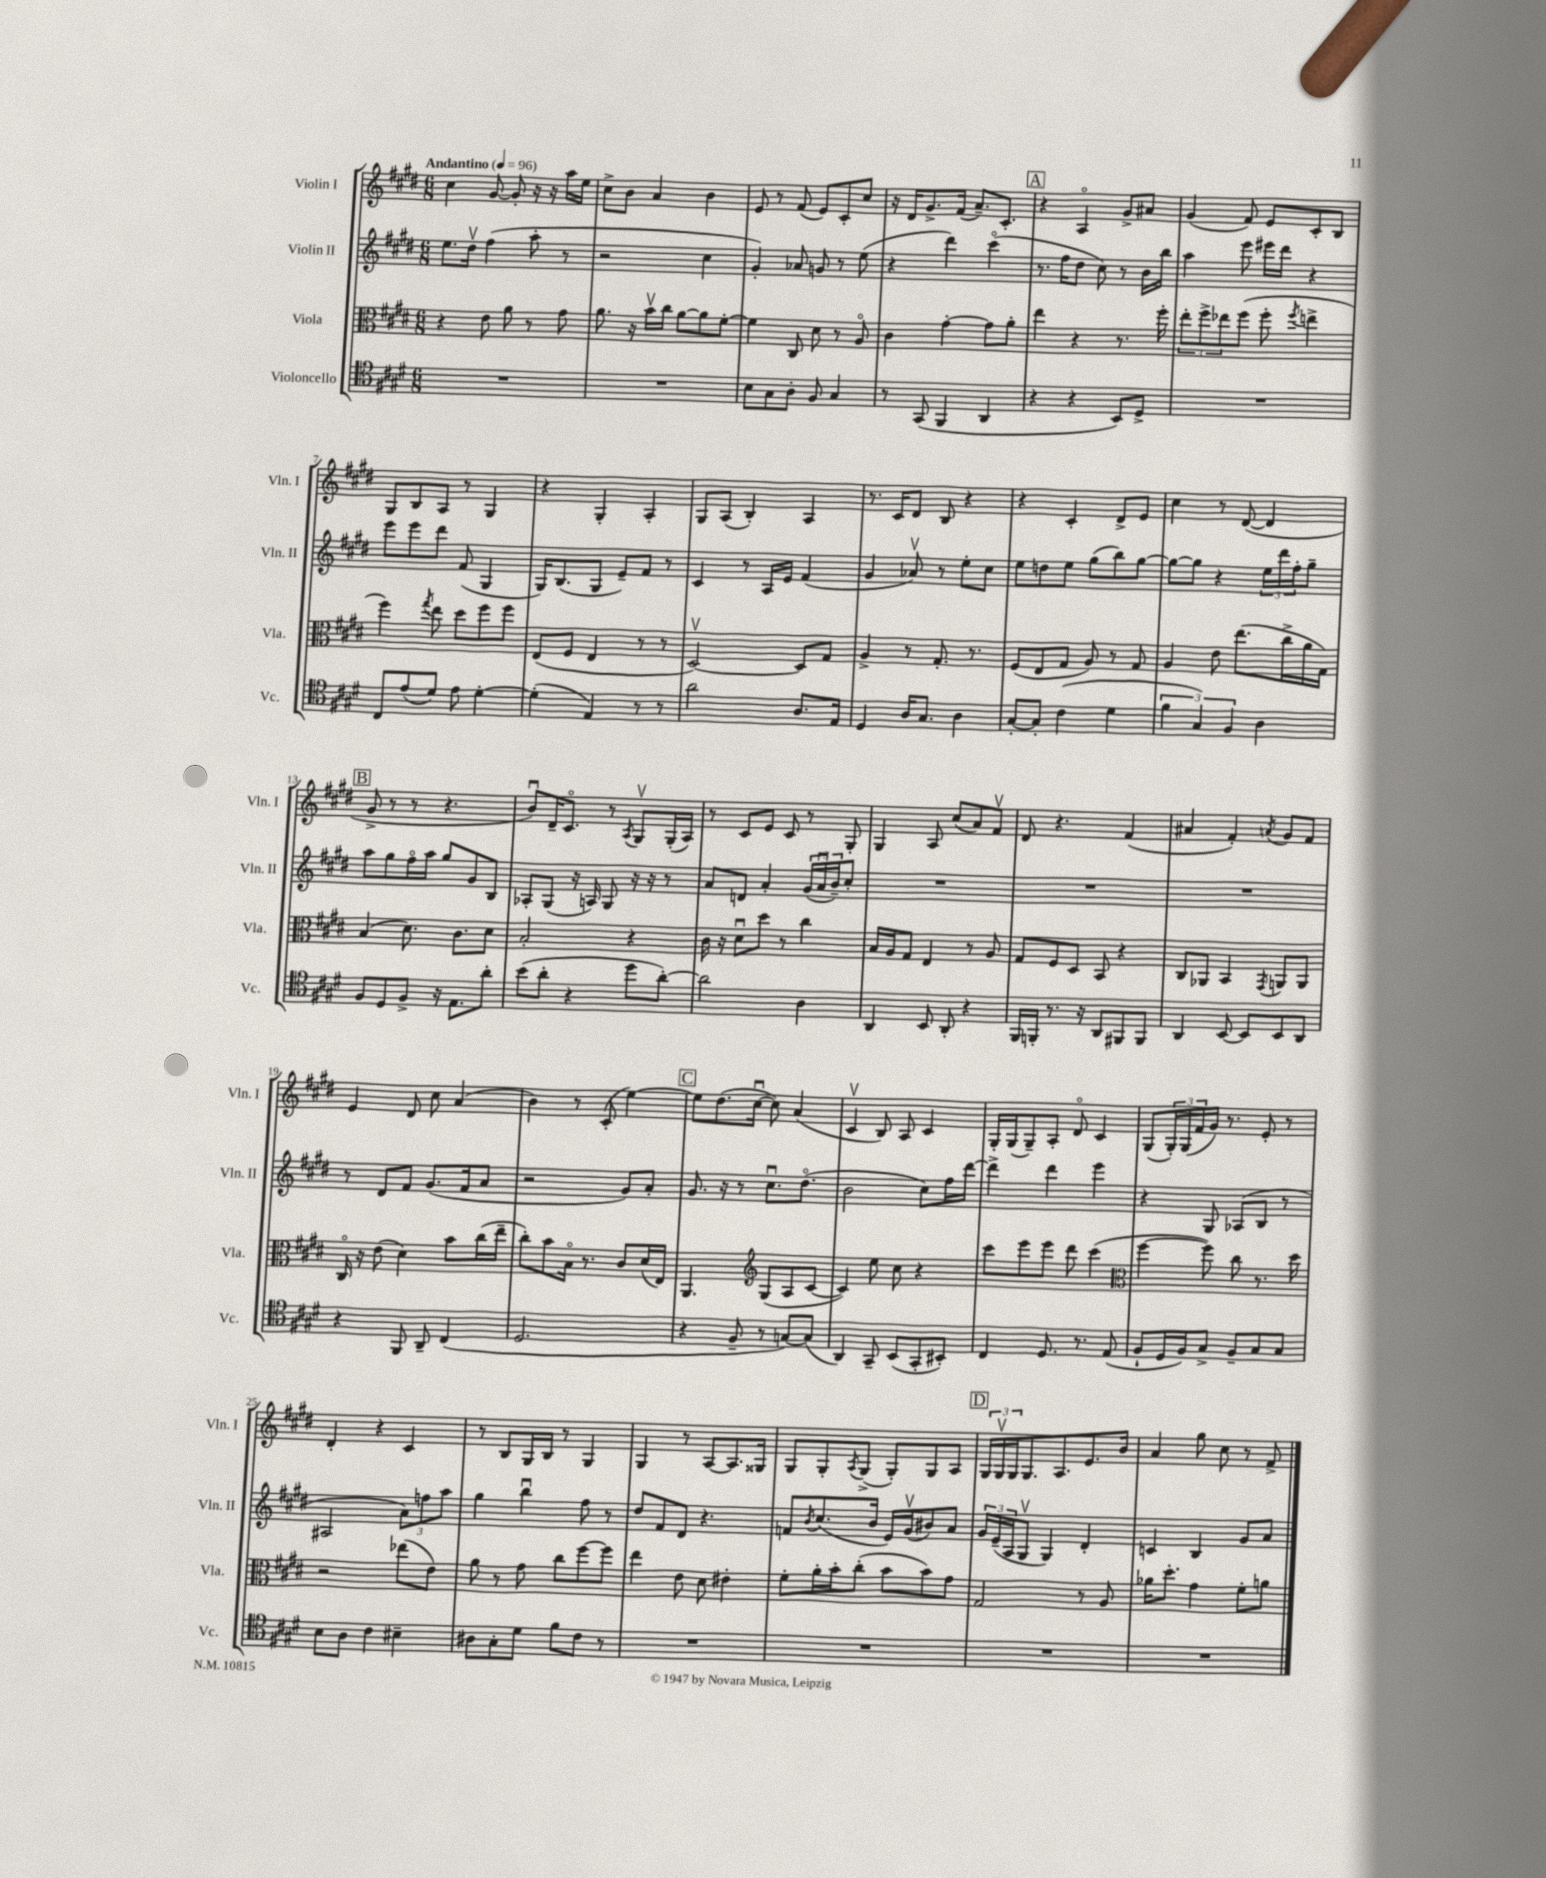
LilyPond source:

<<
\new StaffGroup <<
\new Staff = "s0" \with { instrumentName = "Violin I" shortInstrumentName = "Vln. I" } {
    \clef treble \key e \major \numericTimeSignature \time 6/8 \tempo "Andantino" 4 = 96
    cis''4 gis'8~ gis'8-. r16 r16 a''16 e''16 |
    cis''8-> b'8 a'4 b'4 |
    e'8 r8 fis'8( e'8) cis'8-. cis''8 |
    r16 dis'16 gis'8.-> fis'16( a'8.--) cis'8.-. |
    \mark \markup { \box "A" } r4 a4\flageolet gis'8-> ais'8 |
    gis'4( fis'8) e'8 cis'8-. b8 |
    gis8 b8 a8 r8 gis4 |
    r4 gis4-. a4-. |
    gis8 a8( b4-.) a4 |
    r8. cis'16 dis'8 b8 r4 |
    r4 cis'4-. dis'8-> e'8 |
    cis''4 r8 dis'8~( dis'4 |
    \mark \markup { \box "B" } gis'8-> r8 r8 r4. |
    b'8\downbow) dis'16-- cis'8.\flageolet r8 \acciaccatura { a8 } gis8\upbow gis16-.( a16) |
    r8 cis'8 e'8 cis'8 r8 gis8-. |
    gis4 a8 cis''8( a'8) fis'8\upbow |
    dis'8 r4. fis'4( |
    ais'4 fis'4-.) \acciaccatura { a'8 } gis'8 fis'8 |
    e'4 dis'8 cis''8 a'4( |
    b'4) r8 cis'8-.( e''4~) |
    \mark \markup { \box "C" } e''8 dis''8.( cis''16~\downbow cis''8) a'4( |
    cis'4\upbow b8) a8 cis'4 |
    gis16-. gis16( gis8--) a8-. dis'8\flageolet cis'4 |
    gis8( \tuplet 3/2 { gis16-.) gis16( fis'16 } gis'16) r8. e'8-. r8 |
    dis'4-. r4 cis'4 |
    r8 b8 gis16 b16 r8 gis4 |
    gis4 r8 a8~ a8. gisis16 |
    gis8 gis8-. \acciaccatura { a8 } gis8->( gis8-.) gis8 a8 |
    \mark \markup { \box "D" } \tuplet 3/2 { gis16 gis16\upbow gis16 } gis8. a8. e'8. b'16 |
    a'4 gis''8 cis''8 r8 fis'8-> \bar "|." |
}
\new Staff = "s1" \with { instrumentName = "Violin II" shortInstrumentName = "Vln. II" } {
    \clef treble \key e \major \numericTimeSignature \time 6/8
    e''8. dis''16\upbow fis''4( a''8-. r8 |
    r2 cis''4 |
    gis'4-.) aes'8 g'8 r8 e''8( |
    r4 dis'''4) cis'''4\flageolet( |
    \mark \markup { \box "A" } r8. fis''16 dis''8 cis''8) r8 b'16 b''16 |
    a''4 e'''8 eis'''16 dis'''16 r4 |
    e'''8 e'''8 dis'''8 fis'8( gis4 |
    gis16) b8.( gis8 e'8--) fis'8 r8 |
    cis'4 r8 a16 e'16 fis'4( |
    gis'4 aes'8\upbow) r8 e''8-. cis''8 |
    e''8 d''8 e''8 gis''8( b''8) gis''8~ |
    gis''8~ gis''8 r4 \tuplet 3/2 { e''16 dis'''16 fis''16-. } gis''8-- |
    \mark \markup { \box "B" } a''8 gis''8 fis''16\flageolet a''16 gis''8 gis'8 b8 |
    aes8-. gis8( r16 a16) gis8 r16 r16 r8 |
    a'8 d'8 a'4-. \tuplet 3/2 { gis'16( a'16\downbow b'16--) } cis''8-. |
    R2. |
    R2. |
    R2. |
    r8 dis'8 fis'8 gis'8.( fis'16 a'8 |
    r2 gis'8) a'8-. |
    \mark \markup { \box "C" } gis'8. r16 r8 cis''8.\downbow dis''8.\flageolet( |
    b'2 cis''8) fis''16 dis'''16~ |
    dis'''4-> dis'''4 e'''4 |
    r4 gis8 aes8( b8 r8 |
    ais2 \tuplet 3/2 { a'8) f''8 a''8 } |
    gis''4 b''4\downbow fis''8 r8 |
    dis''8 fis'8 dis'8 r4. |
    f'8 \acciaccatura { b'8 } cis''8.( b'16 e'16) gis'16\upbow( bis'8) a'8 |
    \mark \markup { \box "D" } \tuplet 3/2 { gis'16 e'16--( a16 } gis8\upbow gis4) dis'4-. |
    c'4 b4 gis'8 a'8 \bar "|." |
}
\new Staff = "s2" \with { instrumentName = "Viola" shortInstrumentName = "Vla." } {
    \clef alto \key e \major \numericTimeSignature \time 6/8
    r4 e'8 a'8 r8 gis'8 |
    a'8. r16 b'16\upbow cis''16 a'8~ a'8 fis'8~-. |
    fis'4 cis8 dis'8 r8 a8\flageolet |
    cis'4 gis'4~-. gis'8 a'8-. |
    \mark \markup { \box "A" } e''4 r4 r8. fis''16-. |
    \tuplet 3/2 { e''8-. fis''8-> ees''8 } fis''8( fis''8-. \acciaccatura { fis''8 } e''4-> |
    fis''4) \acciaccatura { gis''8 } e''8 dis''8 fis''8 fis''8 |
    e8( fis8 e4 r8 r8 |
    dis2~\upbow) dis8 gis8 |
    a4-> r8 gis8.-. r8. |
    fis8( e8 gis8 a8) r8 gis8 |
    a4 e'8 e''8.( cis''16-> a'16 gis16) |
    \mark \markup { \box "B" } b4( dis'8.) cis'8. dis'8 |
    b2-. r4 |
    cis'16 r16 dis'8\downbow dis''8 r8 cis''4 |
    b16 a16 gis8 e4 r8 a8 |
    gis8 fis8 dis8 b,8 r4 |
    cis8 aes,8 b,4 \acciaccatura { gis,8 } a,8 a,8 |
    cis16\flageolet r16 e'8( dis'4) b'8 cis''16( e''16-- |
    cis''8-.) b'8 b16\flageolet r8. cis'8 dis'16( e16) |
    \mark \markup { \box "C" } a,4. \clef treble gis8( a8 cis'8~ |
    cis'4) e''8 cis''8 r4 |
    cis'''8 e'''8 e'''8 dis'''8 cis'''4( |
    \clef alto fis''4~ fis''8) cis''8 r8. dis''16 |
    r2 ees''8( e'8) |
    a'8 r8 gis'8 cis''8 fis''8~ fis''8 |
    e''4 e'8 dis'8 eis'4-. |
    fis'8-. a'16-. b'16-. cis''8-.( b'8 b'8) gis'8 |
    \mark \markup { \box "D" } gis2 r8 a8 |
    aes'16 dis''8.-. gis'4 fis'8-. a'8 \bar "|." |
}
\new Staff = "s3" \with { instrumentName = "Violoncello" shortInstrumentName = "Vc." } {
    \clef tenor \key e \major \numericTimeSignature \time 6/8
    R2. |
    R2. |
    b8 gis8 a8-. fis8 gis4 |
    r8 gis,8( fis,4 a,4 |
    \mark \markup { \box "A" } r4 r4 b,8) dis8-> |
    R2. |
    cis8 e'8( dis'8) e'8 dis'4~-. |
    dis'4-.( e4) r8 r8 |
    a'2 a8. e16 |
    dis4 a16 gis8. a4 |
    gis8~-. gis8-. cis'4( dis'4 |
    \tuplet 3/2 { fis'4 gis4) fis4 } a4 |
    \mark \markup { \box "B" } fis8 dis8 fis8-> r16 e8. a'8-. |
    b'8( a'8-. r4 dis''8 a'8~-.) |
    a'2 a4 |
    a,4 b,8 a,8-. r4 |
    fis,16 f,16-. r8. r16 a,8 fis,8 fis,8 |
    a,4 b,8~ b,8 b,8 a,8 |
    r4 fis,8 a,8-- cis4( |
    dis2. |
    \mark \markup { \box "C" } r4 fis8-- r8 g8~) g8( |
    a,4) gis,8-- b,8( gis,8-. bis,8-.) |
    cis4 dis8. r8. e8( |
    fis8-! dis16 fis16) gis8-> fis8-- gis8 gis8 |
    b8 a8 cis'4 bis4-- |
    ais8 gis8-. dis'8 fis'8 cis'8 r8 |
    R2. |
    R2. |
    \mark \markup { \box "D" } R2. |
    R2. \bar "|." |
}
>>
>>
